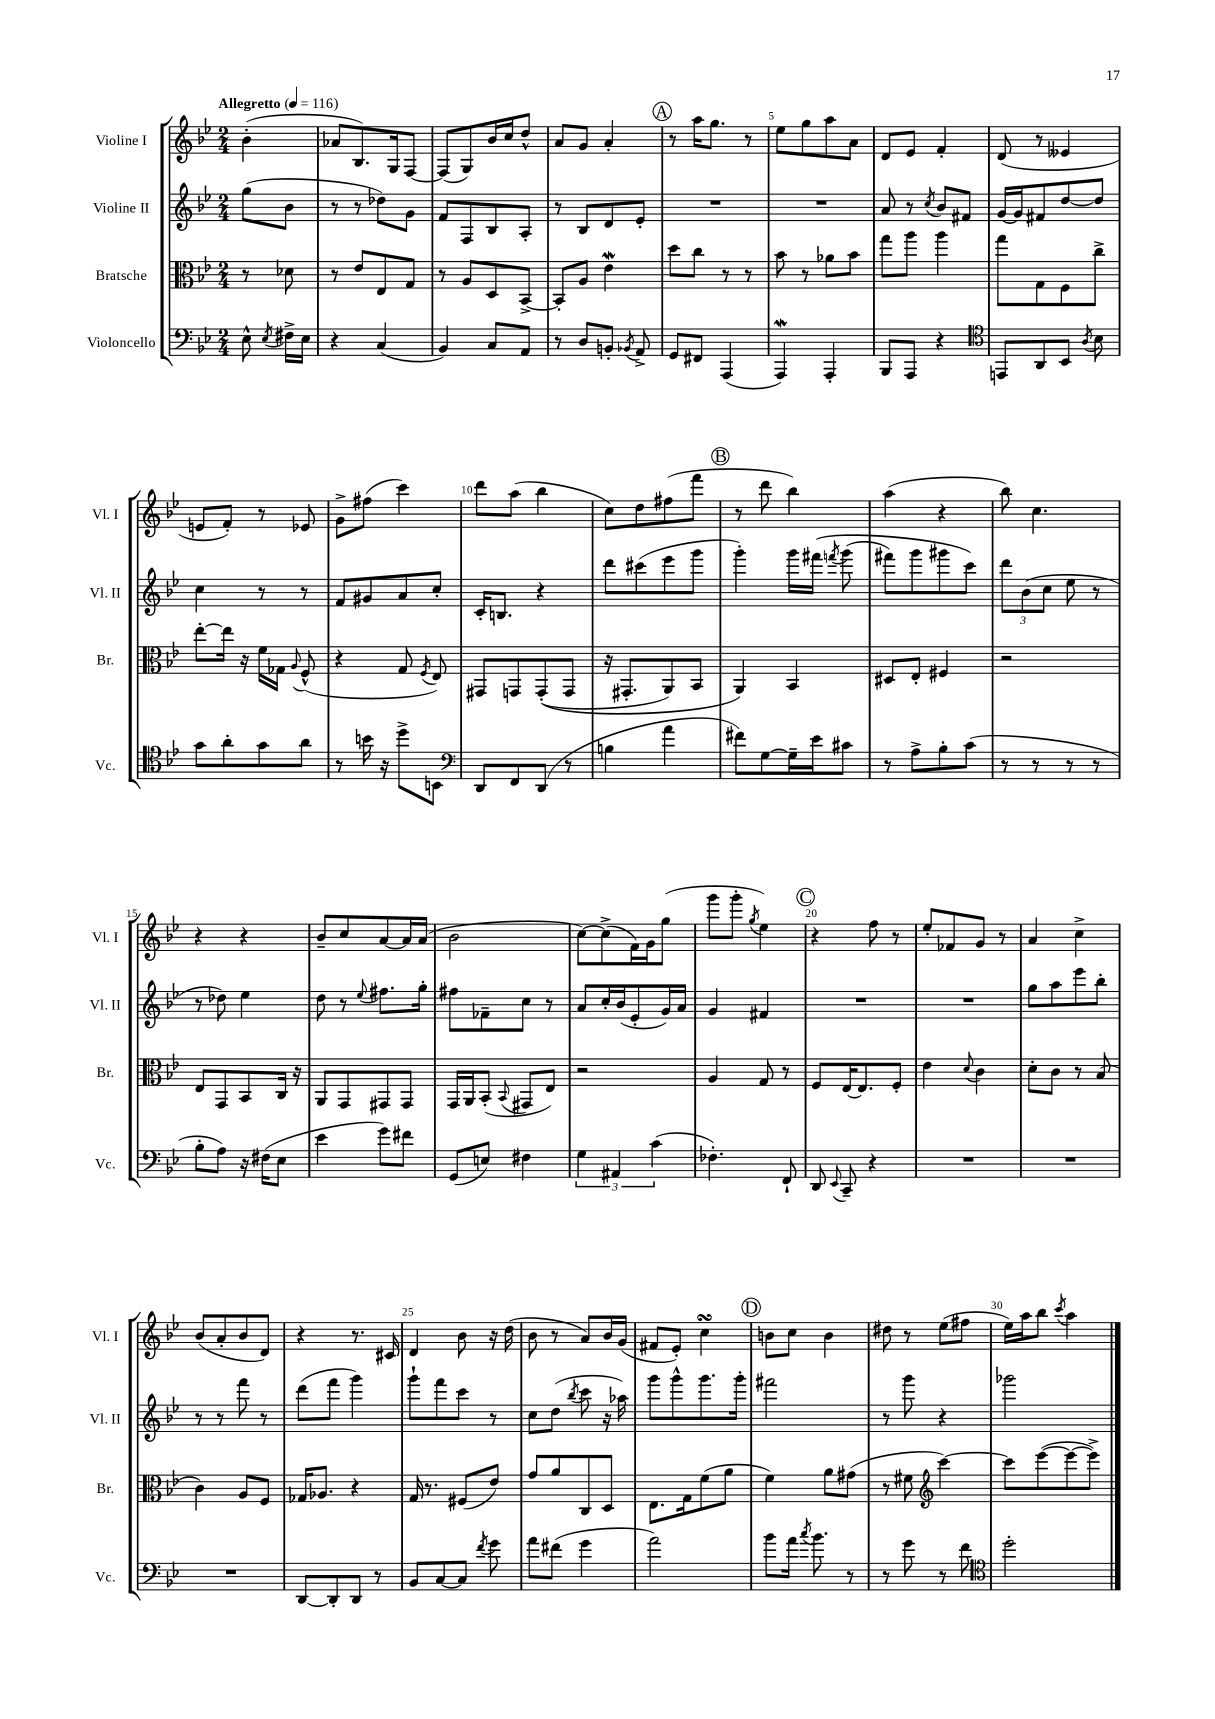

**kern	**kern	**kern	**kern
*part4	*part3	*part2	*part1
*staff4	*staff3	*staff2	*staff1
*I"Violoncello	*I"Bratsche	*I"Violine II	*I"Violine I
*I'Vc.	*I'Br.	*I'Vl. II	*I'Vl. I
*clefF4	*clefC3	*clefG2	*clefG2
*k[b-e-]	*k[b-e-]	*k[b-e-]	*k[b-e-]
*M2/4	*M2/4	*M2/4	*M2/4
*MM116	*MM116	*MM116	*MM116
=	=	=	=
!	!	!	!LO:TX:a:B:t=Allegretto
8E-^^\	8r	(8gg\L	(4b-'\
8qE-/	.	.	.
16F#X^\LL	8d-X\	8b-\J	.
16E-\JJ	.	.	.
=1	=1	=1	=1
4r	8r	8r	8a-X/L
.	8e-/L	8r	8.B-/)
(4C/	8E-/	8dd-X\L)	.
.	.	.	16G/k
.	8G/J	8g\J	[8F/J
=2	=2	=2	=2
4BB-/)	8r	8f/L	(8F/L]
.	8A/L	8F/	8G/)
8C/L	8D/	8B-/	16b-/L
.	.	.	16cc/J
8AA/J	[8BB-^/J	8A'/J	8dd^^/J
=3	=3	=3	=3
8r	8BB-'/L]	8r	8a/L
8D/L	8A/J	8B-/L	8g/J
8BBn'/J	4e-w\	8d/	4a'/
8qBB-X/	.	.	.
8AA^/	.	8e-'/J	.
!!LO:REH:place=s1:t=A
=4	=4	=4	=4
8GG/L	8dd\L	2r	8r
8FF#X/J	8cc\J	.	16aa\KL
.	.	.	8.gg\J
(4AAA/	8r	.	.
.	8r	.	8r
=5	=5	=5	=5
4AAAW/)	8b-\	2r	8ee-\L
.	8r	.	8gg\
4AAA'/	8a-X\L	.	8aa\
.	8b-\J	.	8a\J
=6	=6	=6	=6
8BBB-/L	8gg\L	8a/	8d/L
8AAA/J	8aa\J	8r	8e-/J
.	.	8qcc/	.
4r	4aa\	8b-/L	4f'/
.	.	8f#X/J	.
=7	=7	=7	=7
*clefC4	*	*	*
8EEn/L	8gg\L	[16g/LL	(8d/
.	.	16g/J]	.
8AA/	8G\	8f#X/	8r
8BB-/J	8F\	[8dd/	4e--X/
8qA/	.	.	.
8B-\	8cc^\J	8dd/J]	.
!!LO:LB:g=z
=8	=8	=8	=8
8g\L	[8ee-'\L	4cc\	8en/L
8a'\	16ee-\Jk]	.	8f'/J)
.	16r	.	.
8g\	16f\LL	8r	8r
.	16G-X\JJ	.	.
.	8qqA/	.	.
8a\J	(8F^^/	8r	8e-X/
=9	=9	=9	=9
8r	4r	8f/L	8g^\L
16bn\	.	8g#X/	(8ff#X\J
16r	.	.	.
8dd^\L	8G/	8a/	4ccc\)
.	8qF/	.	.
8BBn\J	8E-/)	8cc'/J	.
=10	=10	=10	=10
*clefF4	*	*	*
8DD/L	8GG#X/L	16c'/KL	8ddd\L
.	.	8.Bn/J	.
8FF/	8GGn/	.	(8aa\J
(8DD/J	((8GG'/	4r	4bb-\
8r	8GG/J	.	.
=11	=11	=11	=11
4Bn\	16r	8ddd\L	8cc\L)
.	8.GG#X'/L	.	.
.	.	(8ccc#X\	8dd\
4a\	8AA/)	8eee-\	(8ff#X\
.	8BB-/J	8ggg\J	8fff\J
!!LO:REH:place=s1:t=B
=12	=12	=12	=12
8f#X\L)	4AA/)	4ggg'\)	8r
[8G\	.	.	8ddd\
16G~\L]	4BB-/	16ggg\LL	4bb-\)
16e-\J	.	(16fff#X\JJ	.
.	.	8qfffn/	.
8c#X\J	.	(8ggg\	.
=13	=13	=13	=13
8r	8D#X/L	8fff#X\L)	(4aa\
8A^\L	8E-'/J	8ggg\	.
8B-'\	4F#X/	8ggg#X\	4r
(8c\J	.	8ccc\J)	.
=14	=14	=14	=14
8r	2r	12ddd\L	8bb-\)
.	.	(12b-\	.
8r	.	.	4.cc\
.	.	12cc\J	.
8r	.	8ee-\	.
8r	.	8r	.
!!LO:LB:g=z
=15	=15	=15	=15
8B-'\L	8E-/L	8r	4r
8A\J)	8GG/	8dd-X\)	.
16r	8BB-/	4ee-\	4r
(16F#X\KL	.	.	.
8E-\J	16C/Jk	.	.
.	16r	.	.
=16	=16	=16	=16
4e-\	8AA/L	8dd\	8b-~/L
.	8GG/	8r	8cc/
.	.	8qqee-/	.
8g\L)	8GG#X/	8.ff#X\L	[8a/
8f#X\J	8GG#/J	.	16a/L]
.	.	16gg'\Jk	(16a/JJ
=17	=17	=17	=17
(8GG/L	16GG/LL	8ff#X\L	2b-\
.	16AA/J	.	.
8En/J)	(8BB-'/J	8f-X~\	.
.	8qqBB-/	.	.
4F#X\	8GG#X/L	8cc\J	.
.	8E-/J)	8r	.
=18	=18	=18	=18
6G\	2r	8a/L	[8cc\L)
.	.	16cc'/L	(8cc^\]
6AA#X/	.	.	.
.	.	(16b-/J	.
.	.	8e-'/	16f\L)
.	.	.	16g\J
(6c\	.	.	.
.	.	16g/L)	(8gg\J
.	.	16a/JJ	.
=19	=19	=19	=19
4.F-X'\)	4A/	4g/	8ggg\L
.	.	.	8ggg'\J
.	.	.	8qgg/
.	8G/	4f#X/	4ee-\)
8FF`/	8r	.	.
!!LO:REH:place=s1:t=C
=20	=20	=20	=20
8DD/	8F/L	2r	4r
8qqEE-/	.	.	.
8CC~/	[16E-/K	.	.
.	8.E-/]	.	.
4r	.	.	8ff\
.	8F'/J	.	8r
=21	=21	=21	=21
2r	4e-\	2r	8ee-'/L
.	.	.	8f-X/
.	8qqd/	.	.
.	4c\	.	8g/J
.	.	.	8r
=22	=22	=22	=22
2r	8d'\L	8gg\L	4a/
.	8c\J	8aa\	.
.	8r	8eee-\	4cc^\
.	(8B-/	8bb-'\J	.
!!LO:LB:g=z
=23	=23	=23	=23
2r	4c\)	8r	(8b-/L
.	.	8r	8a'/
.	8A/L	8fff\	8b-/
.	8F/J	8r	8d/J)
=24	=24	=24	=24
[8DD/L	16G-X/KL	(8ddd\L	4r
.	8.A-X/J	.	.
8DD'/]	.	8fff\J	.
8DD/J	4r	4ggg\)	8.r
8r	.	.	.
.	.	.	16c#X/
=25	=25	=25	=25
8BB-/L	16G/	8ggg`\L	4d/
.	8.r	.	.
[8C/	.	8fff\	.
8C/J]	(8F#X/L	8ccc\J	8b-\
8qf/	.	.	.
8g\	8e-/J)	8r	16r
.	.	.	(16dd\
=26	=26	=26	=26
8a\L	8g/L	8cc\L	8b-\
(8f#X\J	8a/	(8dd\J	8r
.	.	8qbb-/	.
4g\	8C/	8ccc\	8a/L)
.	8D/J	16r	16b-/L
.	.	16aa-X\)	(16g/JJ
=27	=27	=27	=27
2a\)	8.E-\L	8ggg\L	8f#X/L
.	.	8ggg^^\	8e-'/J)
.	16G\k	.	.
.	(8f\	8.ggg\	4ccsSSS\
.	8a\J	.	.
.	.	16ggg'\Jk	.
!!LO:REH:place=s1:t=D
=28	=28	=28	=28
8b-\L	4f\)	2fff#X\	8bn\L
16a\Jk	.	.	8cc\J
8qcc/	.	.	.
8.b-\	.	.	.
.	8a\L	.	4b\
8r	(8g#X\J	.	.
=29	=29	=29	=29
8r	8r	8r	8dd#X\
8g\	8f#X\	8ggg\	8r
*	*clefG2	*	*
8r	[4ccc\)	4r	(8ee-\L
8f\	.	.	8ff#X\J
=30	=30	=30	=30
*clefC4	*	*	*
2dd'\	8ccc\L]	2ggg-X\	16ee-\LL)
.	.	.	16aa\J
.	([8eee-\	.	8bb-\J
.	.	.	8qccc/
.	8eee-\_	.	4aa\
.	8eee-^\J])	.	.
==	==	==	==
*-	*-	*-	*-
